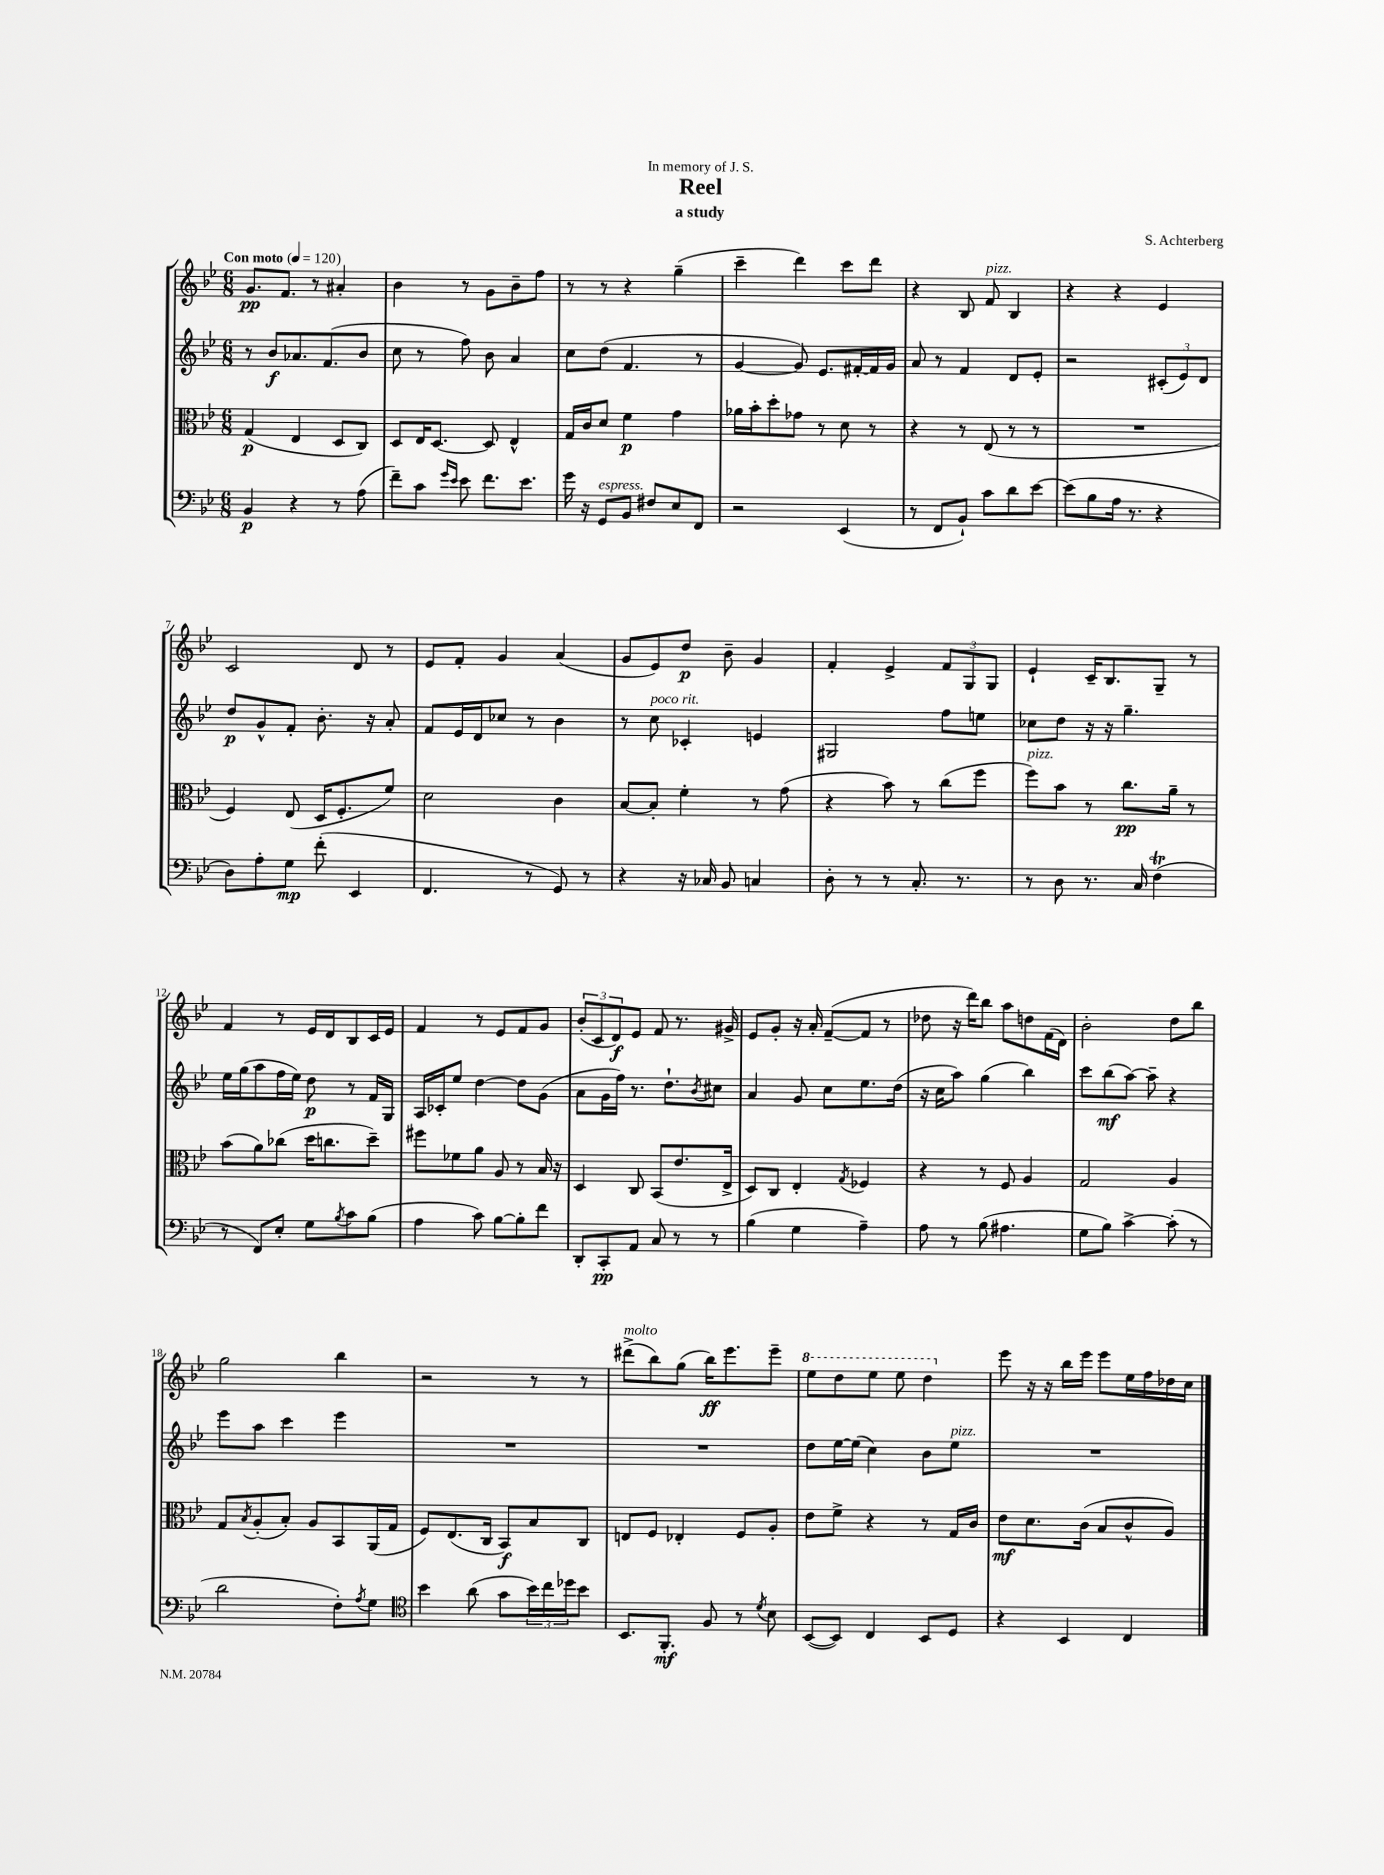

**kern	**kern	**kern	**kern
*staff4	*staff3	*staff2	*staff1
*clefF4	*clefC3	*clefG2	*clefG2
*k[b-e-]	*k[b-e-]	*k[b-e-]	*k[b-e-]
*M6/8	*M6/8	*M6/8	*M6/8
*MM120	*MM120	*MM120	*MM120
4BB-	(4G	8r	8.g
.	.	8b-	.
.	.	.	8.f
4r	4E-	8.a-	.
.	.	.	8r
.	.	(8.f	.
8r	8D	.	4a#'
(8A	8C)	8b-	.
=	=	=	=
8f~)	8D	8cc	4b-
8c	16E-	8r	.
.	[8.D	.	.
16qqg	.	.	.
16qqe-	.	.	.
8e-	.	8ff)	8r
8.f	8D]	8b-	8g
.	4E-^^	4a	8b-~
8.e-	.	.	.
.	.	.	8ff
=	=	=	=
16g	16G	8cc	8r
16r	16c	.	.
8GG	8d	(8dd	8r
8BB-	4f	4.f	4r
8F#	.	.	.
8E-	4g	.	(4gg~
8FF	.	8r	.
=	=	=	=
2r	16a-	[4g	4ccc~
.	16b-'	.	.
.	8dd'	.	.
.	8g-	8g])	4ddd)
.	8r	8.e-	.
(4EE-	8d	.	8ccc
.	.	[16f#'	.
.	8r	16f#]	8ddd
.	.	16g	.
=	=	=	=
8r	4r	8a	4r
8FF	.	8r	.
8BB-`)	8r	4f	8B-
8c	(8E-	.	8f
8d	8r	8d	4B-
[8e-	8r	8e-'	.
=	=	=	=
(8e-]	2.r	2r	4r
8B-	.	.	.
16A	.	.	4r
8.r	.	.	.
4r	.	(12c#'	4e-
.	.	12e-)	.
.	.	12d	.
=	=	=	=
8D)	4F)	8dd	2c
8A'	.	8g^^	.
8G	(8E-	8f'	.
(8f'	16D	8.b-'	.
.	8.F'	.	.
4EE-	.	.	8d
.	.	16r	.
.	8f)	8a'	8r
=	=	=	=
4.FF	2d	8f	8e-
.	.	16e-	8f'
.	.	16d	.
.	.	8cc-	4g
8r	.	8r	.
8GG)	4c	4b-	(4a
8r	.	.	.
=	=	=	=
4r	[8B-	8r	8g
.	8B-']	8cc	8e-)
16r	4f'	4c-'	8dd
16C-	.	.	.
8BB-	.	.	8b-~
4C	8r	4e	4g
.	(8g	.	.
=	=	=	=
8D'	4r	2G#	4f'
8r	.	.	.
8r	8b-)	.	4e-^
8.C'	8r	.	.
.	(8cc	8ff	12f
8.r	.	.	.
.	.	.	12G
.	8ff	8ee	.
.	.	.	12G
=	=	=	=
8r	8ff)	8cc-	4e-`
8D	8b-	8dd	.
8.r	8r	16r	16c~
.	.	16r	8.B-
.	8.cc	4.gg~	.
16C	.	.	.
(4F	.	.	8G~
.	16a~	.	.
.	8r	.	8r
=	=	=	=
8r	(8b-	16ee-	4f
.	.	(16gg	.
8FF)	8a)	8aa	.
8E-'	(8cc-	16ff	8r
.	.	16ee-)	.
8G	16dd	8dd	16e-
.	8.cc	.	16d
8qB-	.	.	.
8c	.	8r	8B-
(8B-	8dd~)	16f	16c
.	.	16G	16e-
=	=	=	=
4A	8ff#	16A	4f
.	.	16c-'	.
.	8f-	8ee-	.
8c)	8a	[4dd	8r
[8B-	8A	.	8e-
8B-']	8r	8dd]	8f
8f	16B-	(8g	8g
.	16r	.	.
=	=	=	=
8DD'	4D	8a	(12b-'
.	.	.	12c
8CC'	.	16g	.
.	.	.	12d)
.	.	16ff)	.
8AA	8C	8.r	8e-
8C	(8BB-	.	8f
.	.	8.dd`	.
8r	8.e-	.	8.r
.	.	8qb-	.
8r	.	8cc#	.
.	16E-^	.	16g#^
=	=	=	=
(4B-	8D)	4a	8e-
.	8C	.	8g'
4G	4E-'	8g	16r
.	.	.	16a'
.	.	8cc	([8f~
.	8qG	.	.
4A~)	4F-	8.ee-	8f]
.	.	.	8r
.	.	(16dd	.
=	=	=	=
8A	4r	16r	8dd-
.	.	16cc	.
8r	.	8aa)	16r
.	.	.	16ddd)
(8B-	8r	(4gg	8bb-
4.A#	8F	.	8aa
.	4A	4bb-)	8dd
.	.	.	(16f
.	.	.	16d)
=	=	=	=
8G	2G	8ccc	2b-'
8B-)	.	(8bb-	.
[4c^	.	[8aa)	.
.	.	8aa~]	.
(8c']	4A	4r	8dd
8r	.	.	8bb-
=	=	=	=
2d	8G	8eee-	2gg
.	8qB-	.	.
.	(8A'	8aa	.
.	8B-')	4ccc	.
.	8A	.	.
8F')	8BB-	4eee-	4bb-
8qA	.	.	.
8G	(16AA	.	.
.	16G	.	.
=	=	=	=
*clefC4	*	*	*
4b-	8F)	2.r	2r
.	(8.E-	.	.
(8a	.	.	.
.	16C	.	.
8g	8BB-)	.	.
24b-)	8B-	.	8r
24cc	.	.	.
24dd-	.	.	.
8b-	8C	.	8r
=	=	=	=
8.BB-	8E	2.r	(8ddd#^
.	8F	.	8bb-)
8.FF'	.	.	.
.	4E-'	.	(8gg
8F	.	.	16bb-)
.	.	.	8.eee-
8r	8F	.	.
8qd	.	.	.
8B-	8A'	.	8eee-~
=	=	=	=
([8BB-	8e-	8dd	8eee-
8BB-])	8f^	[16ee-	8ddd
.	.	(16ee-]	.
4C	4r	4cc)	8eee-
.	.	.	8eee-
8BB-	8r	8b-	4ddd
8D	16G	8ee-	.
.	16c	.	.
=	=	=	=
4r	8e-	2.r	8eee-
.	8.d	.	16r
.	.	.	16r
4BB-	.	.	16bb-
.	(16c	.	16eee-
.	8B-	.	8eee-
4C	8c^^	.	16ee-
.	.	.	16ff
.	8A)	.	16dd-
.	.	.	16cc
==	==	==	==
*-	*-	*-	*-
